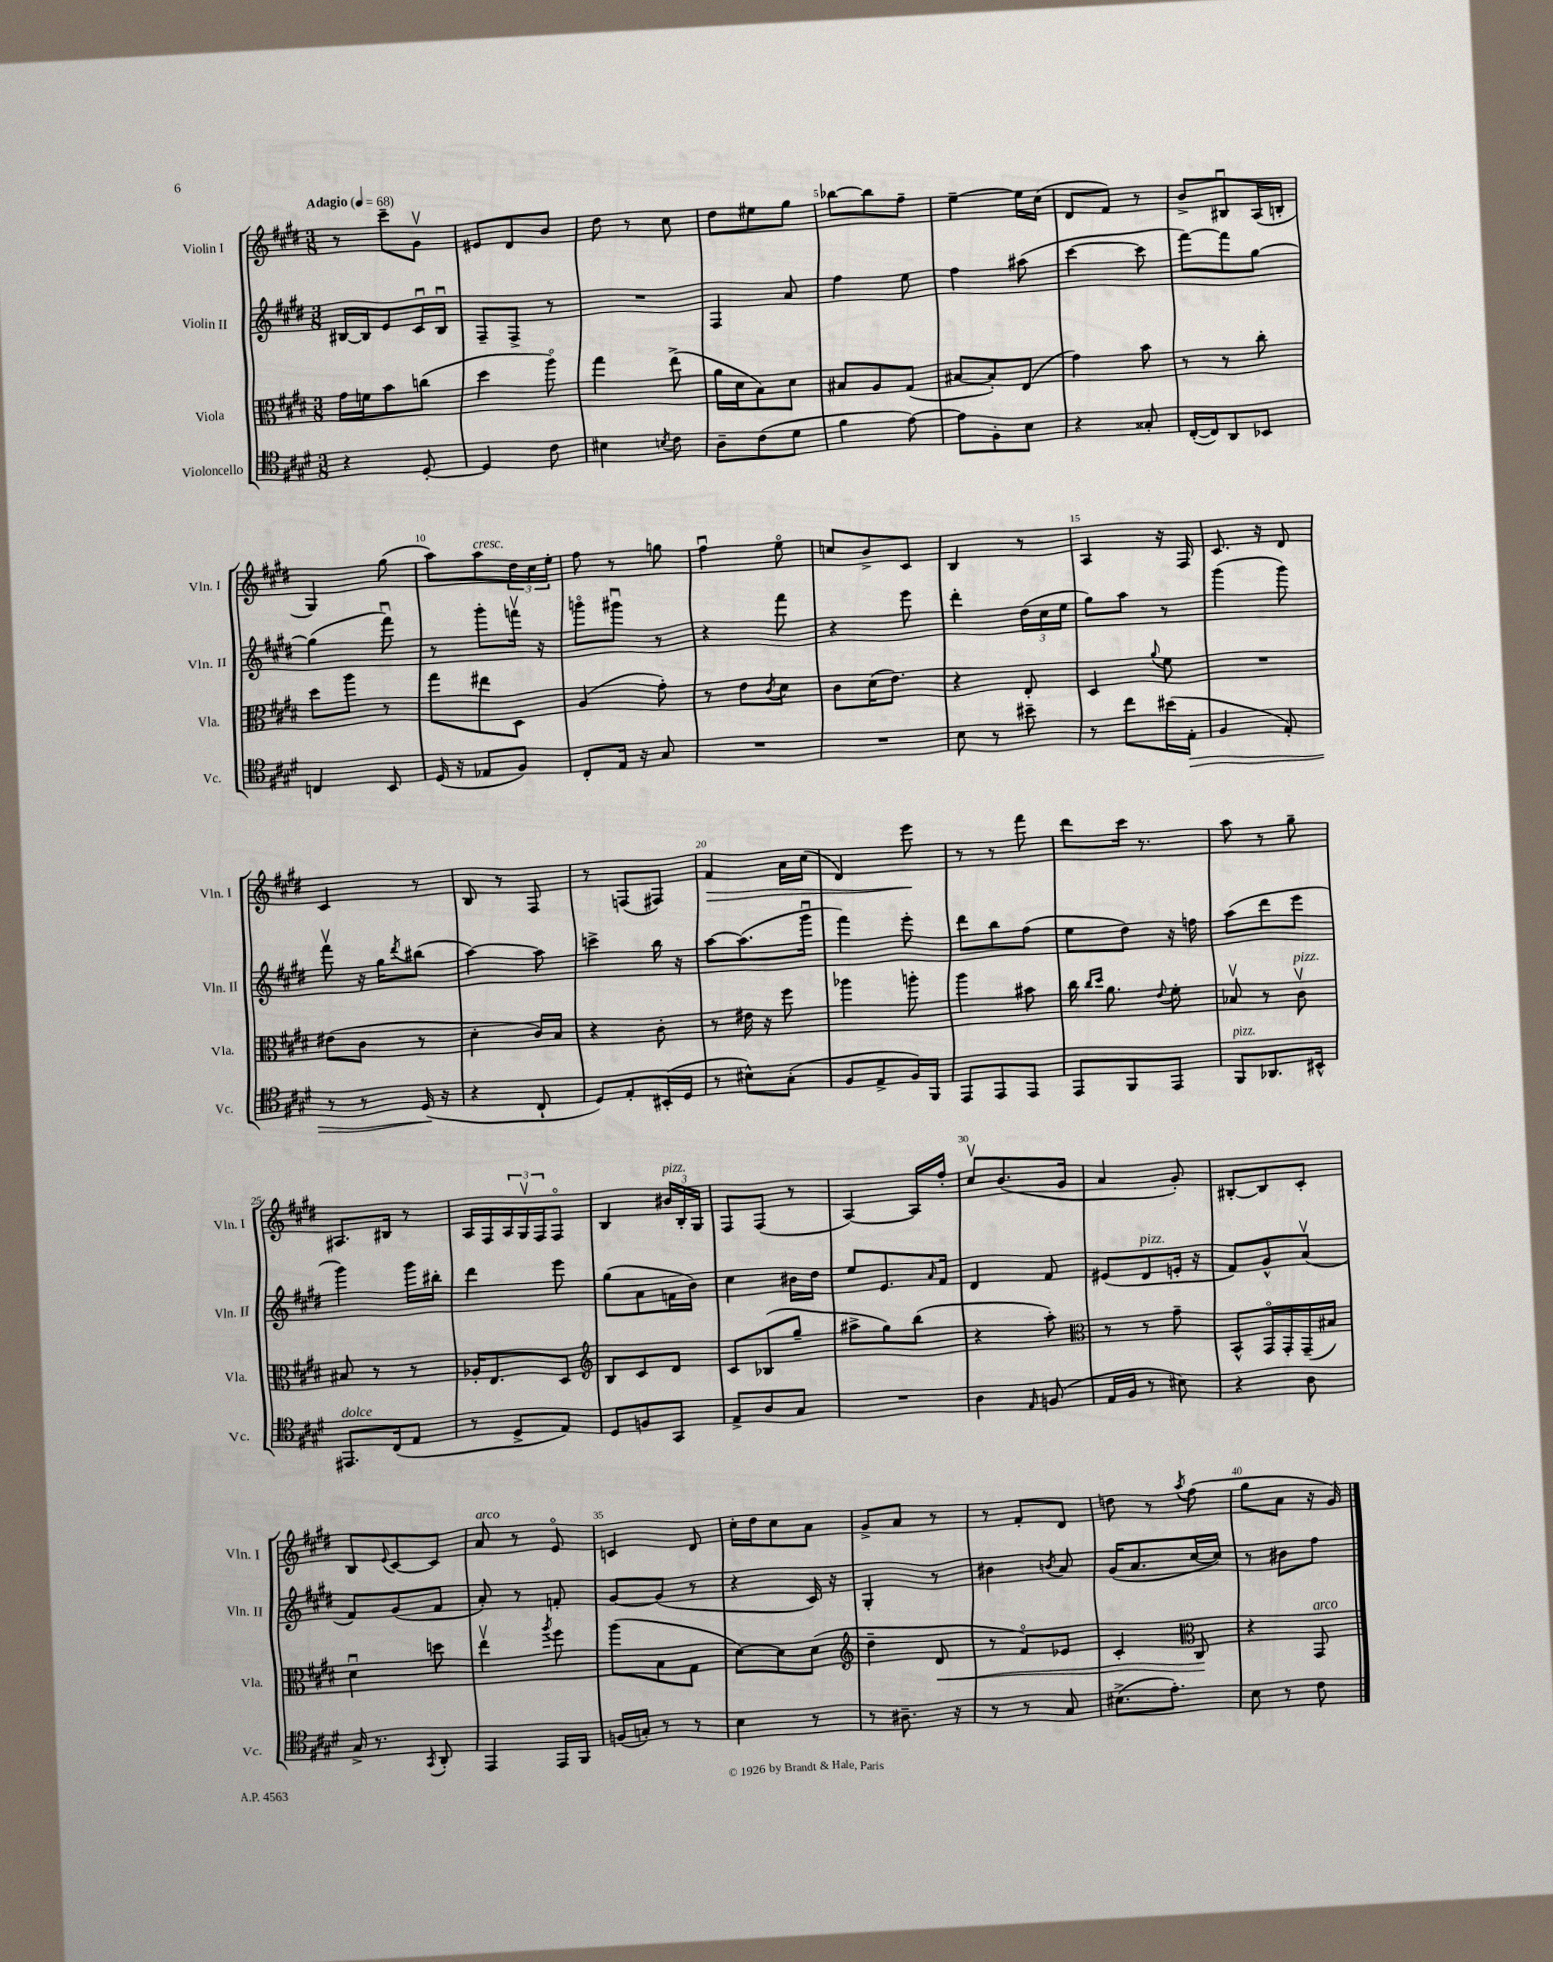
<<
\new StaffGroup <<
\new Staff = "s0" \with { instrumentName = "Violin I" shortInstrumentName = "Vln. I" } {
    \clef treble \key e \major \numericTimeSignature \time 3/8 \tempo "Adagio" 4 = 68
    r8 cis'''8-- gis'8\upbow |
    eis'8 dis'8 b'8 |
    dis''8 r8 cis''8 |
    dis''8 eis''8 gis''8 |
    bes''8~ bes''8 fis''8-- |
    e''4~-- e''16 cis''16( |
    dis'8 fis'8) r8 |
    b'8-> bis8\downbow a16( b16-. |
    gis4) gis''8( |
    a''8) a''8^\markup { \italic "cresc." } \tuplet 3/2 { dis''16 cis''16 e''16-. } |
    fis''8 r8 g''8 |
    fis''4\downbow e''8\flageolet |
    c''8 b'8-> cis'8 |
    b4 r8 |
    a4 r16 fis16 |
    cis'8. r16 dis'8 |
    cis'4 r8 |
    b8 r8 fis8 |
    r8 f8( fis8) |
    fis'4\> a'16 cis''16( |
    dis'4) e'''8\! |
    r8 r8 fis'''8 |
    dis'''8 cis'''16 r8. |
    a''8 r8 gis''8-- |
    ais8. bis16 r8 |
    a16 fis16 \tuplet 3/2 { a16 gis16\upbow fis16 } fis8\flageolet |
    b4 \tuplet 3/2 { bis'16^\markup { \italic "pizz." } b16-. gis16 } |
    fis8 fis8( r8 |
    a4~) a16 fis''16-. |
    cis''8\upbow b'8.( gis'16 |
    a'4 gis'8-.) |
    bis8~-. bis8 cis'8-. |
    b8 \appoggiatura { e'8 } cis'8~ cis'8 |
    a'8^\markup { \italic "arco" } r8 e'8\flageolet |
    c'4 dis'8 |
    cis''16-. dis''16 cis''8 a'8 |
    gis'8-> a'8 r8 |
    r8 fis'8-. dis'8 |
    d''8 r8 \acciaccatura { a''8 } fis''8( |
    gis''8 a'8 r16 gis'16) \bar "|." |
}
\new Staff = "s1" \with { instrumentName = "Violin II" shortInstrumentName = "Vln. II" } {
    \clef treble \key e \major \numericTimeSignature \time 3/8
    bis16~ bis16 e'8 cis'16\downbow bis16\downbow |
    fis8-- fis8-> r8 |
    R4. |
    fis4 a'8 |
    fis''4 e''8 |
    fis''4 ais''8( |
    cis'''4~ cis'''8 |
    fis'''8~) fis'''8 gis''8~ |
    gis''4( fis'''8\downbow) |
    r8 gis'''8-. f'''16\upbow r16 |
    g'''8\flageolet gis'''8\downbow r8 |
    r4 fis'''8 |
    r4 e'''8 |
    dis'''4-. \tuplet 3/2 { dis''16( cis''16 e''16 } |
    gis''8) a''8 r8 |
    gis'''4( gis'''8) |
    fis'''8\upbow r16 gis''16 \acciaccatura { dis'''8 } bis''8( |
    a''4~) a''8 |
    c'''4-> b''16 r16 |
    a''8~ a''8.( gis'''16\downbow |
    fis'''4) e'''8-. |
    dis'''8 b''8 fis''8( |
    e''8 dis''8) r16 f''16 |
    a''8( dis'''8 e'''8 |
    gis'''4) gis'''16 bis''16-. |
    dis'''4 e'''8 |
    gis''8( a'8 f'16 b'16) |
    cis''4 bis'16 dis''16 |
    e''8 e'8. \grace { a'16 } fis'16 |
    dis'4 fis'8 |
    eis'8( dis'8^\markup { \italic "pizz." } e'16-. r16 |
    fis'8) gis'8-^ a'8\upbow( |
    fis'8) gis'8( fis'8 |
    a'8-.) r8 f'8-. |
    gis'8~ gis'8( r8 |
    r4 cis'16) r16 |
    gis4-. r8 |
    bis'4 \acciaccatura { b'8 } a'8 |
    gis'16( a'8. cis''16~ cis''16) |
    r8 bis'8 fis''8 \bar "|." |
}
\new Staff = "s2" \with { instrumentName = "Viola" shortInstrumentName = "Vla." } {
    \clef alto \key e \major \numericTimeSignature \time 3/8
    gis'16 f'16 b'8 c''8( |
    dis''4 a''8\flageolet) |
    gis''4 e''8->( |
    a'16 dis'16 b8) dis'8 |
    bis8 a8 gis8( |
    bis8~ bis8-.) e8( |
    gis'4) b'8 |
    r8 r8 cis''8-. |
    dis''8 a''8 r8 |
    gis''8 eis''8 dis8 |
    a4( gis'8-.) |
    r8 e'8 \acciaccatura { cis'8 } dis'8 |
    cis'8 dis'16( e'8.) |
    r4 e8-. |
    dis4 \appoggiatura { a'8 } fis'8 |
    R4. |
    eis'8( cis'8 r8 |
    dis'4-. cis'16) b16 |
    r4 cis'8-. |
    r8 eis'16 r16 fis''8 |
    aes''4 a''8-. |
    a''4 bis'8 |
    cis''16 \grace { cis''16 dis''16 } a'8. \appoggiatura { e'8 } fis'8-. |
    bes8\upbow r8 cis'8\upbow^\markup { \italic "pizz." } |
    bis8 r8 r8 |
    aes16-. e8. dis8 |
    \clef treble b8 cis'8 dis'8 |
    cis'8 bes8( gis''8-- |
    ais''8-> gis''8) b''8( |
    r4 a''8-.) |
    \clef alto r8 r8 gis'8-- |
    b,8-^ gis,16\flageolet gis,16-. gis,16--( bis16) |
    dis'4\downbow d''8 |
    e''4\upbow \acciaccatura { a''8 } fis''8 |
    a''8( b8 gis8 |
    dis'8~) dis'8 dis'8( |
    \clef treble dis''4-- dis'8\< |
    r8 fis'8\flageolet) ees'8 |
    cis'4-. \clef alto cis8\! |
    r4 gis,8^\markup { \italic "arco" } \bar "|." |
}
\new Staff = "s3" \with { instrumentName = "Violoncello" shortInstrumentName = "Vc." } {
    \clef tenor \key e \major \numericTimeSignature \time 3/8
    r4 dis8~-. |
    dis4 cis'8 |
    bis4 \acciaccatura { b8 } cis'8 |
    a8-- cis'8( dis'8 |
    fis'4 e'8~) |
    e'8 fis8-. b8 |
    r4 gisis8-. |
    cis16~-.( cis16) a,8 bes,8 |
    c4 b,8 |
    dis16( r16 ees8 fis8) |
    cis8-. e16 r16 gis8 |
    R4. |
    R4. |
    b8 r8 bis'8-- |
    r8 cis''8 bis'16( e16-.\> |
    fis4 e8-.) |
    r8 r8 dis16\!( r16 |
    r4 cis8-! |
    dis8) e8-. bis,16-.( dis16 |
    r8 bis8-^) gis8-.( |
    fis8 e8-> fis16) fis,16 |
    e,8 e,8 e,8 |
    e,8 fis,8 e,8 |
    fis,8^\markup { \italic "pizz." } aes,8. bis,16-^ |
    eis,8.^\markup { \italic "dolce" } cis16( e8 |
    r8 dis8-> e8) |
    dis8 f8 gis,8 |
    e8-> a8 gis8 |
    R4. |
    a4 \grace { e16 } f8( |
    e16 fis16 r8 bis8) |
    r4 a8 |
    gis16-> r8. \acciaccatura { gis,8 } a,8-. |
    e,4 e,16 fis,16 |
    f16( g16-.) r8 r8 |
    b4 r8 |
    r8 ais8.-- r16 |
    r8 r8 gis8 |
    bis8.->( e'8.-.) |
    b8 r8 cis'8 \bar "|." |
}
>>
>>
\layout { \context { \Score \override BarNumber.break-visibility = ##(#f #t #t) barNumberVisibility = #(every-nth-bar-number-visible 5) } }
